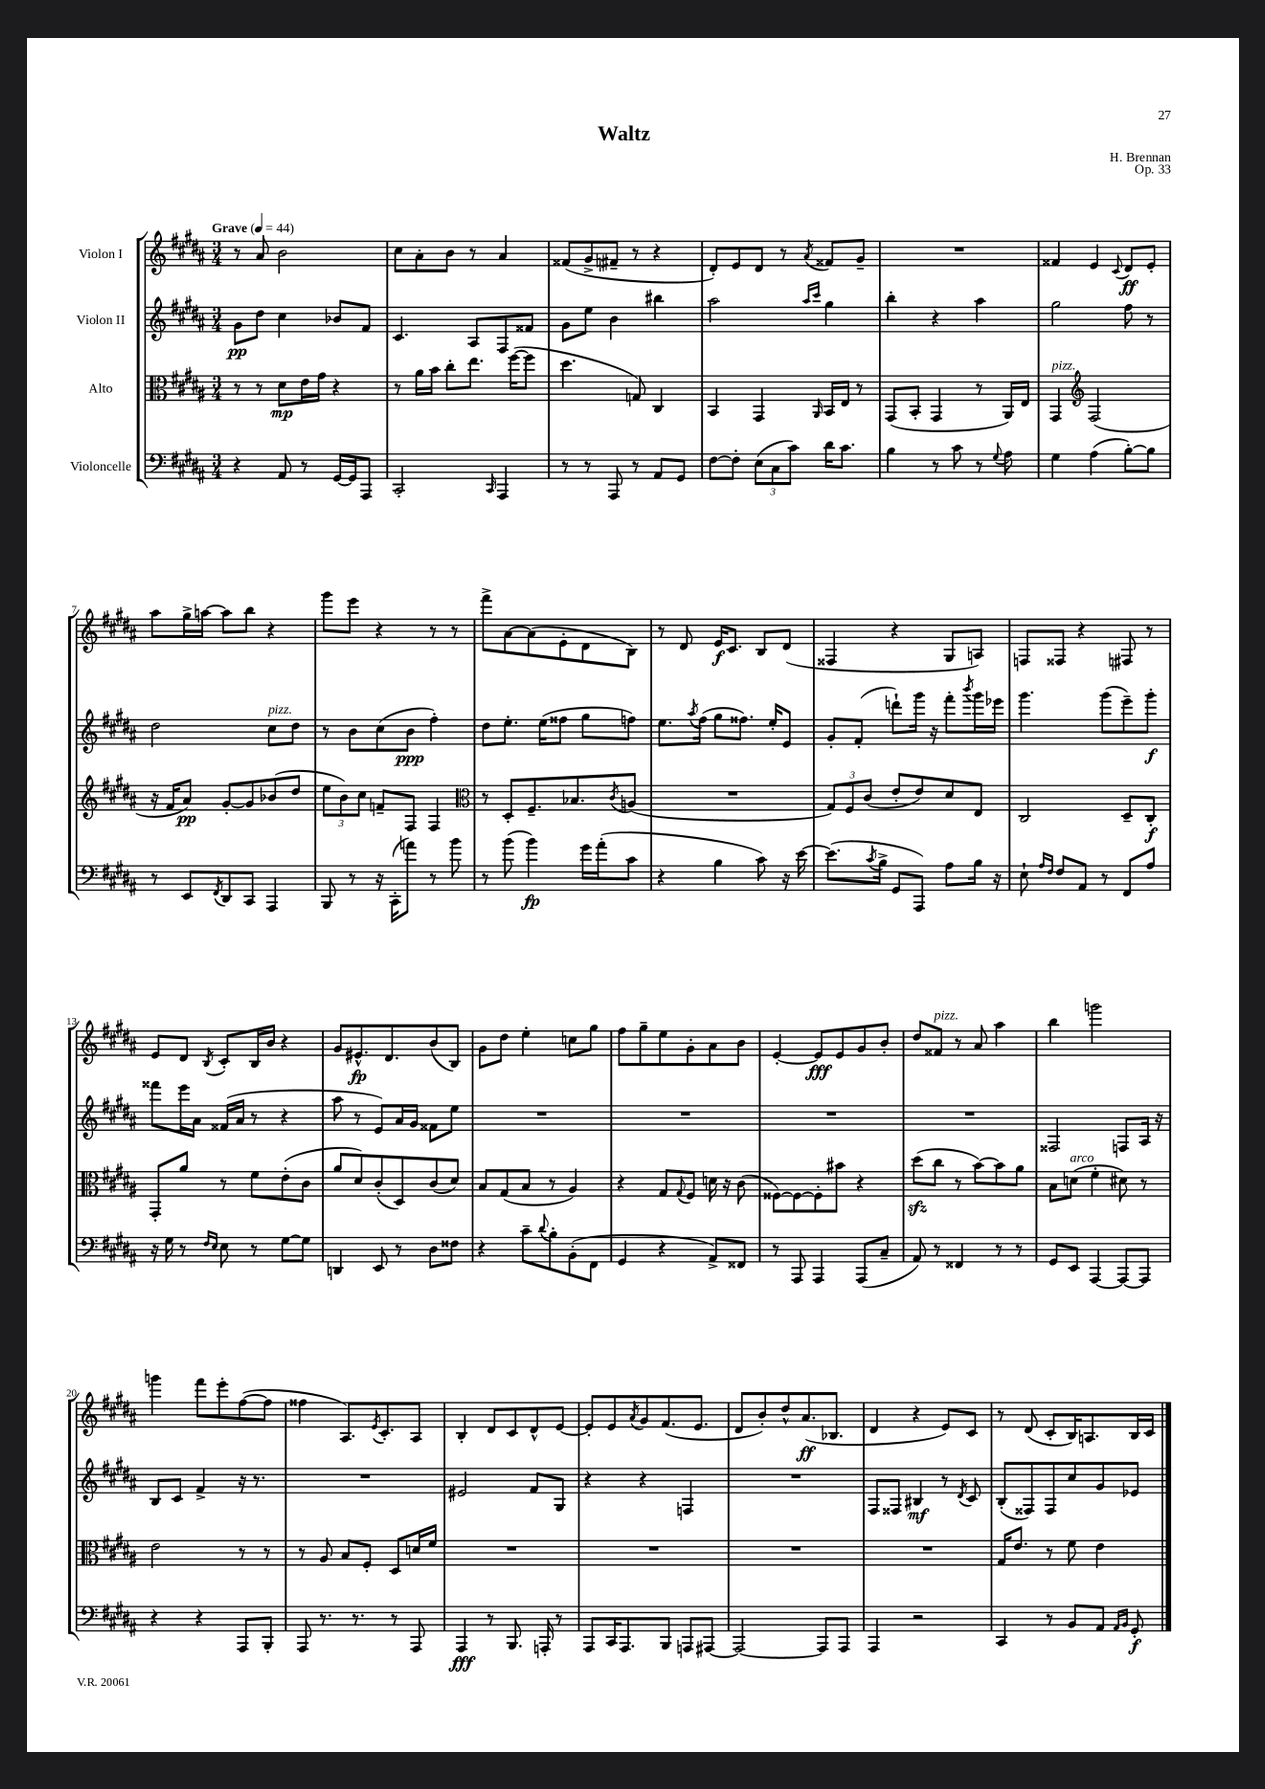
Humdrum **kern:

**kern	**kern	**kern	**kern
*staff4	*staff3	*staff2	*staff1
*clefF4	*clefC3	*clefG2	*clefG2
*k[f#c#g#d#a#]	*k[f#c#g#d#a#]	*k[f#c#g#d#a#]	*k[f#c#g#d#a#]
*M3/4	*M3/4	*M3/4	*M3/4
*MM44	*MM44	*MM44	*MM44
4r	8r	8g#	8r
.	8r	8dd#	8a#
8AA#	8d#	4cc#	2b
8r	16e	.	.
.	16g#	.	.
[16GG#	4r	8b-	.
16GG#]	.	.	.
8AAA#	.	8f#	.
=	=	=	=
2CC#'	8r	4.c#	8cc#
.	16a#	.	8a#'
.	16b	.	.
.	8cc#'	.	8b
.	8.ee	8A#	8r
16qqCC#	.	.	.
4AAA#	.	8F#	4a#
.	([16ff#	.	.
.	8ff#]	8f##	.
=	=	=	=
8r	4.dd#	8g#	(8f##
8r	.	8ee	8g#^
8AAA#	.	4b	8f#~
8r	8G)	.	8r
8AA#	4C#	4bb#	4r
8GG#	.	.	.
=	=	=	=
[8F#	4BB	2aa#	8d#')
8F#']	.	.	8e
(12E	4GG#	.	8d#
12C#	.	.	.
.	.	.	8r
12c#)	.	.	.
.	.	16qqaa#	.
.	16qqAA#	16qqccc#	8qa#
16d#	16BB	4gg#	8f##
8.c#	16E	.	.
.	8r	.	8g#~
=	=	=	=
4B	(8GG#	4bb'	2.r
.	8BB'	.	.
8r	4GG#	4r	.
8c#	.	.	.
8r	8r	4aa#	.
8qqG#	.	.	.
8A#	16AA#)	.	.
.	16E	.	.
=	=	=	=
4G#	4GG#	2gg#	4f##
*	*clefG2	*	*
(4A#	(2F#	.	4e
.	.	.	8qqc#
[8B')	.	8ff#	8d#
8B]	.	8r	8e'
=	=	=	=
8r	16r	2dd#	8aa#
.	16f#	.	.
8EE	8a#)	.	16gg#^
.	.	.	[16aa
8qFF#	.	.	.
8DD#	[8g#'	.	8aa]
8CC#	8g#]	.	8bb
4AAA#	(8b-	8cc#	4r
.	8dd#	8dd#	.
=	=	=	=
8BBB	12ee	8r	8ggg#
.	12b)	.	.
8r	.	8b	8eee
.	12cc#	.	.
16r	8f~	(8cc#	4r
(16CC#'	.	.	.
8a)	8F#	8b	.
8r	4F#	4ff#')	8r
8b	.	.	8r
=	=	=	=
*	*clefC3	*	*
8r	8r	8dd#	8fff#^
(8b	8D#'	8.ee'	[8a#
4b)	8.F#~	.	(8a#]
.	.	(16ee	.
.	.	8ff##	8e'
.	8.B-	.	.
16g#	.	8gg#	8d#
(16a#'	.	.	.
.	8qc#	.	.
8c#	(8A	8ff)	8B)
=	=	=	=
4r	2.r	8.ee	8r
.	.	.	8d#
.	.	8qaa#	.
.	.	(16ff#	.
4B	.	8gg#	16e
.	.	.	8.c#
.	.	8.ff##)	.
8c#)	.	.	8B
.	.	16ee'	.
16r	.	8e	(8d#
[16e	.	.	.
=	=	=	=
(8.e]	12G#)	8g#'	4F##
.	12F#	.	.
.	.	(8f#'	.
.	(12c#	.	.
8qc#	.	.	.
16B^	.	.	.
8GG#	8e'	8ddd`)	4r
8AAA#)	8e)	16ggg#	.
.	.	16r	.
8A#	8d#	8fff#'	8G#
.	.	8qbbb	.
16B	8E	16ggg#	8A)
16r	.	16eee-	.
=	=	=	=
8E`	2C#	4.ggg#	8F
16qqA#	.	.	.
16qqF#	.	.	.
8F#	.	.	8F##
8AA#	.	.	4r
8r	.	(8ggg#	.
8FF#	8D#~	8eee~)	8F#
8A#	8C#'	8ggg#'	8r
=	=	=	=
16r	8GG#'	8fff##	8e
16G#	.	.	.
8r	8a#	16eee	8d#
.	.	16a#	.
16qqF#	.	.	.
16qqE	.	.	8qB
8E	8r	(16f##	8c#'
.	.	16a#	.
8r	8f#	8r	16B
.	.	.	16b
[8G#	(8e'	4r	4r
8G#]	8c#	.	.
=	=	=	=
4DD	8a#	8aa#	8g#
.	8d#)	8r	8.e#^^
8EE	(8c#'	8e)	.
.	.	.	8.d#
8r	8D#)	16a#	.
.	.	16g#	.
8D#	(8c#	8f##	(8b
8F##	8d#)	8ee	8B)
=	=	=	=
4r	8B	2.r	8g#
.	(8G#	.	8dd#
8c#~	8B	.	4ee'
8qqd#	.	.	.
8B'	8r	.	.
(8BB'	4A#)	.	8cc
8FF#	.	.	8gg#
=	=	=	=
4GG#	4r	2.r	8ff#
.	.	.	8gg#~
4r	8G#	.	8ee
.	8qqG#	.	.
.	8F#	.	8g#'
8AA#^)	16d	.	8a#
.	16r	.	.
8FF##	(8c#	.	8b
=	=	=	=
8r	[8F##)	2.r	[4e'
8AAA#	8F##_	.	.
4AAA#	8F##']	.	8e]
.	8b#	.	8e
(8AAA#	4r	.	8g#
8C#~	.	.	8b'
=	=	=	=
8AA#)	(8dd#	2.r	8dd#
8r	8cc#	.	8f##
4FF##	8r	.	8r
.	[8b)	.	8a#
8r	8b]	.	4aa#
8r	8a#	.	.
=	=	=	=
8GG#	8B	2F##	4bb
8EE	(8d	.	.
[4AAA#	4f#'	.	2ggg
8AAA#_	8d#)	8F	.
8AAA#]	8r	16A#	.
.	.	16r	.
=	=	=	=
4r	2e	8B	4ggg
.	.	8c#	.
4r	.	4f#^	8fff#
.	.	.	8eee'
8AAA#	8r	16r	([8ff#
.	.	8.r	.
8BBB'	8r	.	8ff#]
=	=	=	=
8AAA#	8r	2.r	4ff##
8.r	8A#	.	.
.	8B	.	8.A#)
8.r	.	.	.
.	8F#'	.	.
.	.	.	8qe
.	.	.	8.c#'
8r	8D#	.	.
8AAA#	16d	.	8A#
.	16f#	.	.
=	=	=	=
4AAA#	2.r	2e#	4B'
8r	.	.	8d#
8.BBB	.	.	8c#
.	.	8f#	8d#^^
16AAA'	.	.	.
8r	.	8G#	[8e
=	=	=	=
8AAA#	2.r	4r	8e']
16CC#	.	.	8e
8.AAA#	.	.	.
.	.	.	8qa#
.	.	4r	8g#
8BBB	.	.	(8.f#
8AAA	.	4F	.
.	.	.	8.e
[8AAA#	.	.	.
=	=	=	=
2AAA#_	2.r	2.r	8d#
.	.	.	8b')
.	.	.	8dd#^^
.	.	.	(8.a#
8AAA#]	.	.	.
.	.	.	8.B-
8AAA#	.	.	.
=	=	=	=
4AAA#	2.r	8F#	4d#
.	.	8F##	.
2r	.	4B#	4r
.	.	8r	8e)
.	.	8qd#	.
.	.	8c#	8c#
=	=	=	=
4CC#	16G#	(8B'	8r
.	8.e	.	.
.	.	8F##)	(8d#
8r	8r	8F##	8c#'
8BB	8f#	8cc#	16B)
.	.	.	8.A
8AA#	4e	8g#	.
16qqAA#	.	.	.
16qqBB	.	.	.
8GG#'	.	8e-	16B
.	.	.	16c#
==	==	==	==
*-	*-	*-	*-
